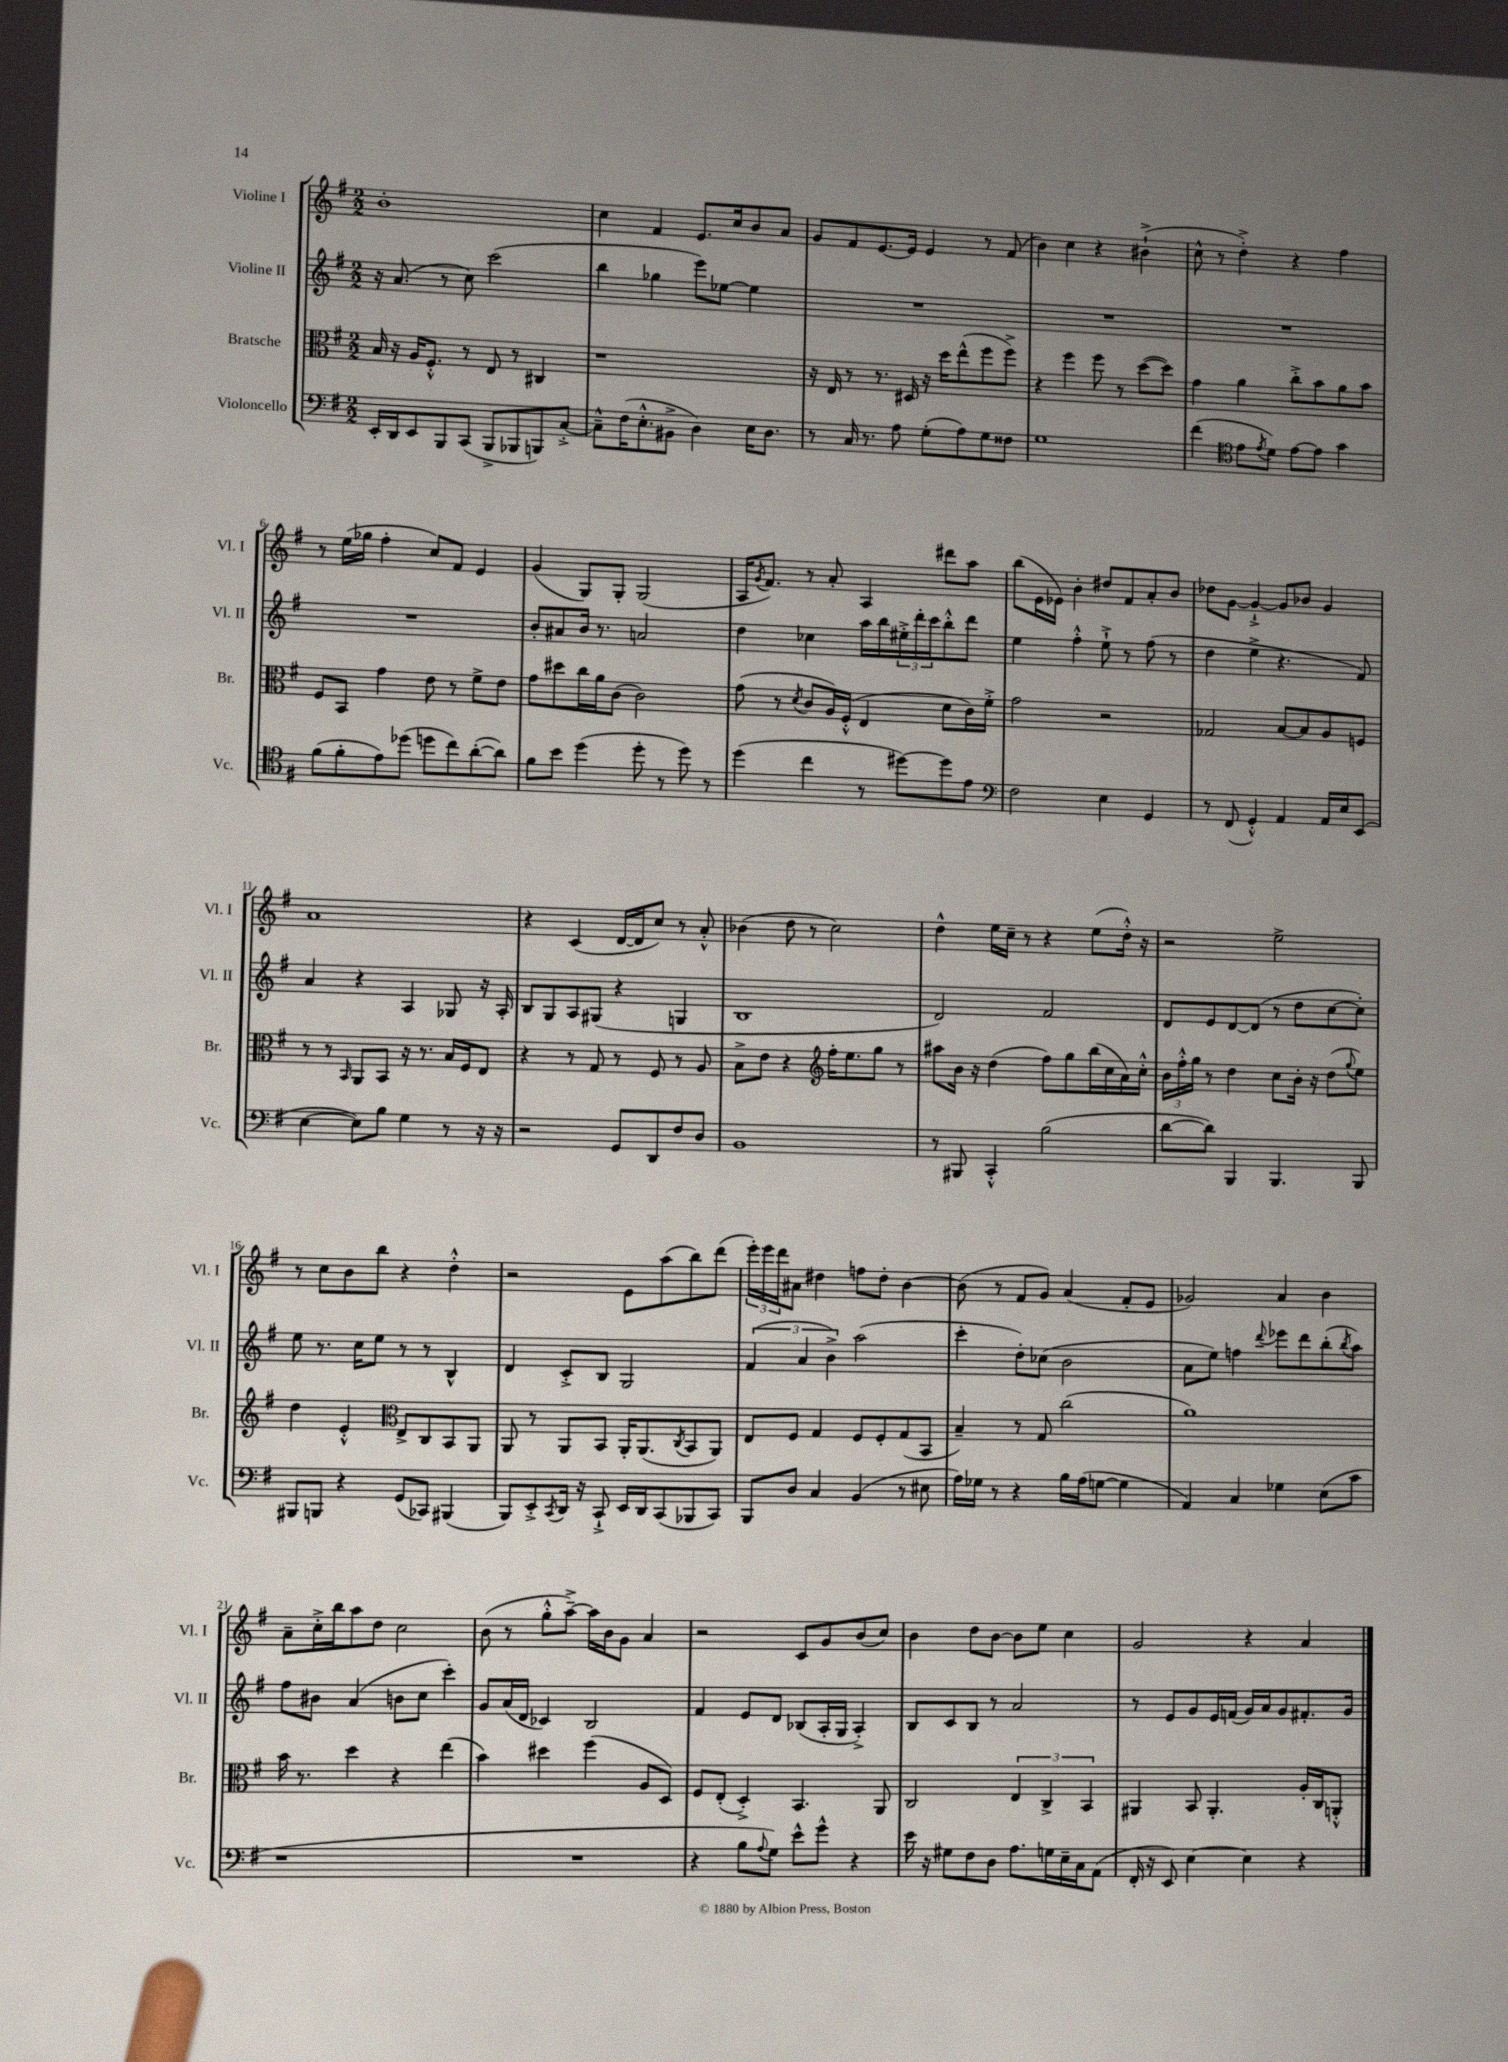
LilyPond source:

<<
\new StaffGroup <<
\new Staff = "s0" \with { instrumentName = "Violine I" shortInstrumentName = "Vl. I" } {
    \clef treble \key g \major \numericTimeSignature \time 2/2
    b'1-. |
    c''4 fis'4 e'8. c''16 b'8 a'8 |
    g'8 fis'8 e'8.~ e'16 e'4 r8 fis'8( |
    b'4) c''4 r4 bis'4-!->( |
    c''8-^ r8 d''4-.->) r4 fis''4 |
    r8 e''16( ges''16 fis''4-. c''8) fis'8 e'4 |
    g'4( g8) g8-. g2( |
    a16 \acciaccatura { g'8 } fis'8.) r8 a'8-. a4 dis'''8 a''8 |
    b''8( e'16 ees'16) b'4-. dis''8 fis'8 a'8-. b'8 |
    des''8 g'8~ g'4~-!-> g'8 bes'8 g'4 |
    a'1 |
    r4 c'4( d'16~ d'16 c''8) r8 a'8-.-^ |
    bes'4( d''8 r8 c''2) |
    d''4-^ e''16 c''16-- r8 r4 e''8( d''16-.-^) r16 |
    r2 e''2-> |
    r8 c''8 b'8 b''8 r4 d''4-.-^ |
    r2 e'8 a''8( b''8) d'''8( |
    \tuplet 3/2 { e'''16-.) e'''16 d'''16 } ais'8 dis''4 f''8 dis''8-. b'4~ |
    b'8( r8 fis'8 g'8) a'4( fis'8-. e'8 |
    ges'2) a'4 b'4 |
    a'8-- c''16-.-> b''16 a''8 d''8 c''2 |
    b'8( r8 g''8-.-^ a''8~--->) a''16 b'16 g'8 a'4 |
    r2 c'8 g'8 b'8( c''8) |
    b'4 d''8 b'8~ b'8 e''8 c''4 |
    g'2 r4 a'4 \bar "|." |
}
\new Staff = "s1" \with { instrumentName = "Violine II" shortInstrumentName = "Vl. II" } {
    \clef treble \key g \major \numericTimeSignature \time 2/2
    r16 a'8.( r8 c''8) c'''2( |
    b''4 ges''4 e'''8) ees''8~ ees''4 |
    R1 |
    R1 |
    R1 |
    R1 |
    b'8-. ais'8 b'16 r8. a'2 |
    d''4 ces''4 a''16 b''16 \tuplet 3/2 { eis''16-.-> d'''16-. c'''16 } b''8-.-^ d'''8 |
    e''4 fis''4-.-^ e''8-!-> r8 fis''8( r8 |
    d''4 e''4-> r4. fis'8) |
    a'4 r4 a4 ges8 r16 a16-. |
    b8 g8 a8 gis8( r4 g4 |
    b1 |
    d'2) fis'2 |
    d'8 e'8 d'8~ d'8( r8 d''8 c''8~ c''8-.) |
    e''8 r8. c''16 e''8 r8 r8 b4-^ |
    d'4 c'8-.-> b8 g2 |
    \tuplet 3/2 { fis'4( a'4 b'4->) } a''2( |
    c'''4-. d''8-.) ces''8( b'2 |
    a'8 e''8) f''4 \appoggiatura { d'''8 } ees'''8 d'''8 b''8-.( \acciaccatura { b''8 } a''8) |
    fis''8 bis'8 a'4( b'8 c''8 c'''4-.) |
    g'8 a'16( d'16 ces'4) b2 |
    fis'4 e'8 d'8 bes8( a16-. g16 a4-.->) |
    b8 c'8 b8 r8 a'2 |
    r8 e'8 g'8 e'16 f'16( g'16) a'16 g'8 fis'8.-. g'16 \bar "|." |
}
\new Staff = "s2" \with { instrumentName = "Bratsche" shortInstrumentName = "Br." } {
    \clef alto \key g \major \numericTimeSignature \time 2/2
    b16 r16 a16 fis8.-.-^ r8 e8 r8 cis4 |
    r1 |
    r16 e16 r8 r8. dis16 r16 d''16 e''8-^( fis''8 fis''8->) |
    r4 fis''4 fis''8 r8 d''8~( d''8) |
    g'4 a'4 c''8-.-> b'8 a'8 b'8 |
    fis8 b,8 g'4 e'8 r8 fis'8-> e'8 |
    g'8 dis''8 c''16 a'16 c'8( c'2) |
    g'8( r8 \acciaccatura { d'8 } c'8 a16) fis16-.-^( e4 d'8 c'16) fis'16-.-> |
    g'2 r2 |
    ges2 b8~ b8 a8 f8 |
    r8 r8 \grace { b,16 } a,8 b,8 r16 r8. b16 fis16 e8 |
    r4 r8 g8 r8 fis8 r8 a8 |
    b8-> e'8 r4 \clef treble fis''16-. e''8. g''8 r8 |
    ais''8 b'16 r16 d''4( fis''8) g''8 b''16( c''16 a'16) c''16-.-^ |
    \tuplet 3/2 { b'16 fis''16-.-^ g''16 } r8 d''4 c''8 b'16-. r16 d''8( \appoggiatura { g''8 } e''8) |
    d''4 e'4-.-^ \clef alto e8-> c8 b,8 a,8 |
    a,8 r8 a,8 b,8 a,16-. a,8.( \acciaccatura { c8 } b,8 a,8) |
    e8 fis8 g4 fis8 fis8-. g8( b,8 |
    b4--) r8 g8 c''2( |
    a'1) |
    b'16 r8. d''4 r4 e''4( |
    b'4) dis''4 fis''4( a8 d8) |
    fis8 e8-.( d4-.->) b,4. a,8 |
    c2 \tuplet 3/2 { e4 c4-> b,4 } |
    ais,4 b,8 ais,4.-. a16-. c16 a,8-.-^ \bar "|." |
}
\new Staff = "s3" \with { instrumentName = "Violoncello" shortInstrumentName = "Vc." } {
    \clef bass \key g \major \numericTimeSignature \time 2/2
    e,16-. d,16 e,8 b,,8 c,8( b,,8-> bes,,8 b,,8) c8~-.-> |
    c8---^ fis16( e8.-.-^ bis,8-> d4) e16 d8. |
    r8 c16 r8. a8 g8-.( a8) g8 fisis8 |
    g1 |
    fis'4( \clef tenor e'8 \acciaccatura { e'8 } d'8) e'8~ e'8 g'4 |
    fis'8( fis'8-. e'8) des''8( d''8 c''8) a'8~-.( a'8) |
    fis'8 b'8 d''4( d''8-. r8 d''8) r8 |
    d''4( c''4 r8 dis''8~) dis''8 e'8 |
    \clef bass fis2 e4 g,4 |
    r8 fis,8( g,4-.-^) a,4 a,16 e16 e,8( |
    e4~ e8) b8 g4 r8 r16 r16 |
    r2 g,8 d,8 fis8 d8 |
    b,1 |
    r8 bis,,8 c,4-.-^ b2( |
    d'8~ d'8) b,,4 b,,4. b,,8 |
    bis,,8 b,,8 r4 g,8( ces,8) bis,,4( |
    b,,8) e,8-.-> \acciaccatura { c,8 } d,16 r16 c,8-!-> e,16 d,16 c,8( bes,,8 c,8) |
    b,,8 d8 c4 b,4( r8 eis8 |
    a16) ges16 r8 r4 b16 a16( g8~ g4 |
    a,4) c4 ges4 e8( c'8 |
    r1 |
    R1 |
    r4 b8 \appoggiatura { a8 } g8) e'8-^ g'8-^ r4 |
    e'16 r16 gis8 fis8 d8 a8. g16 e16-- c16 a,8( |
    fis,16-. r16 e,8) e4~ e4 r4 \bar "|." |
}
>>
>>
